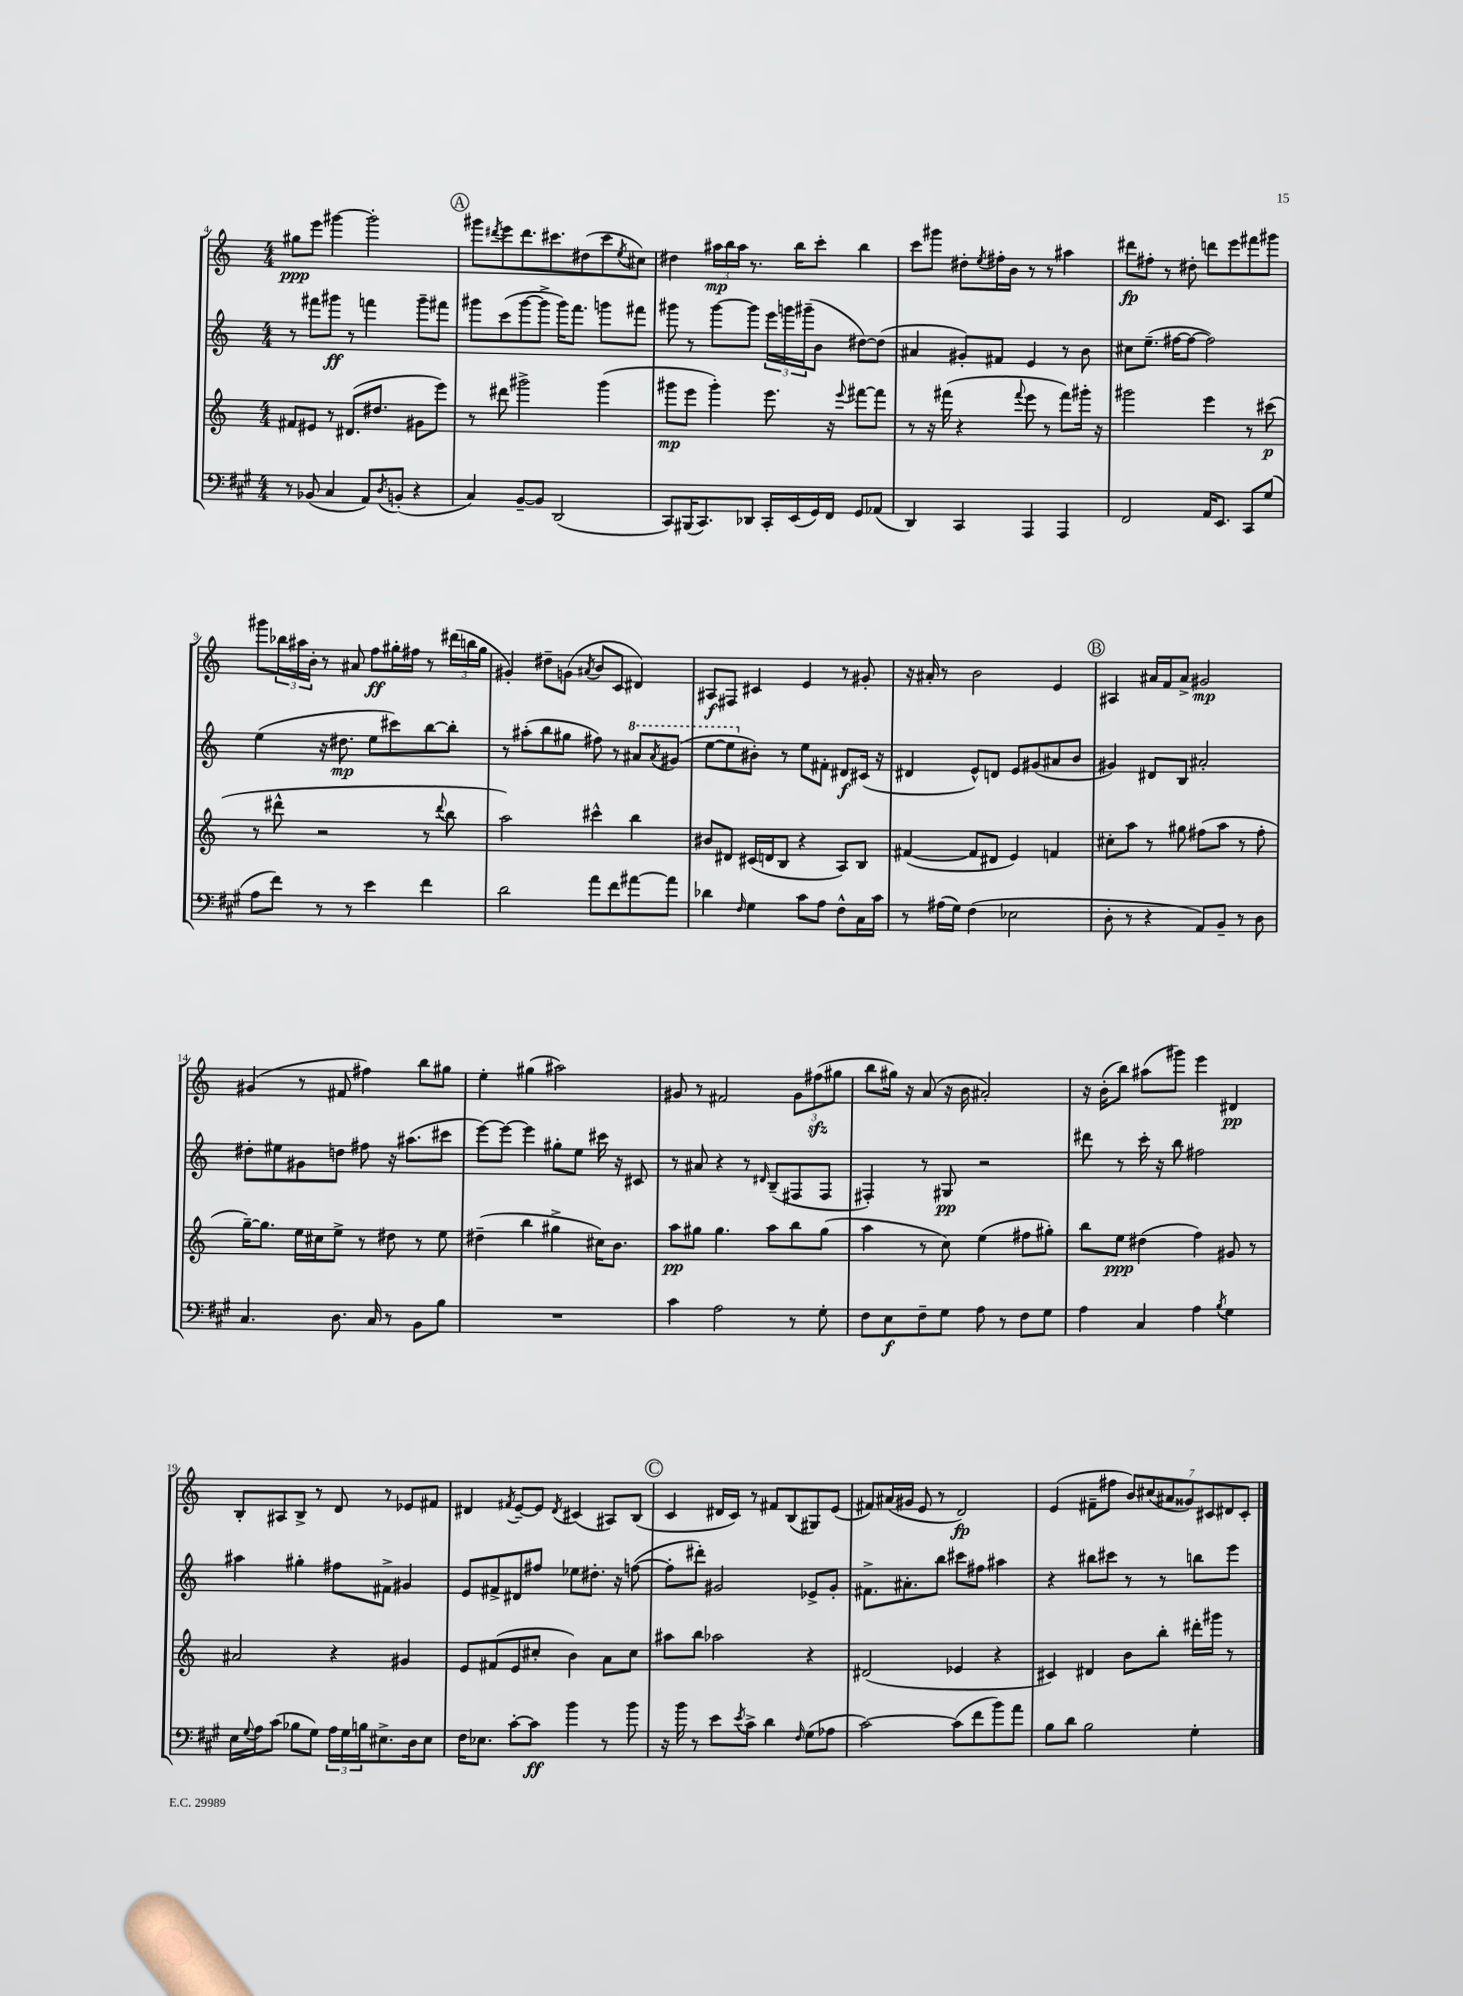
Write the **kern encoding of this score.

**kern	**dynam	**kern	**dynam	**kern	**dynam	**kern	**dynam
*part4	*part4	*part3	*part3	*part2	*part2	*part1	*part1
*staff4	*staff4	*staff3	*staff3	*staff2	*staff2	*staff1	*staff1
*clefF4	*	*clefG2	*	*clefG2	*	*clefG2	*
*k[f#c#g#]	*	*k[]	*	*k[]	*	*k[]	*
*M4/4	*	*M4/4	*	*M4/4	*	*M4/4	*
=4	=4	=4	=4	=4	=4	=4	=4
8r	.	8f#X/L	.	8r	.	8gg#X\L	ppp
(8BB-X/	.	8e#X/J	.	8fff#X\L	.	8eee\J	.
4C#/	.	8r	.	8ggg#X\J	ff	[4ggg#X\	.
.	.	(8.d#X/L	.	8r	.	.	.
8AA/L)	.	.	.	4fffn\	.	2ggg#'\]	.
.	.	8.dd#X/J	.	.	.	.	.
8qD/	.	.	.	.	.	.	.
(8BBn'/J	.	.	.	.	.	.	.
4r	.	8g#X\L	.	8ggg#~\L	.	.	.
.	.	8eee\J)	.	8fff#X\J	.	.	.
!!LO:REH:place=s1:t=A
=5	=5	=5	=5	=5	=5	=5	=5
4C#/)	.	8r	.	8ggg#X\L	.	8ggg#X\L	.
.	.	.	.	.	.	8qddd#X/	.
.	.	8ddd#X\	.	(8ccc\	.	8eee\	.
[8BB~/L	.	2ggg#X^\	.	[8ggg#\	.	8.ddd#\	.
8BB/J]	.	.	.	8ggg#^\J]	.	.	.
.	.	.	.	.	.	8.ccc#X\	.
(2DD/	.	.	.	16ggg#\KL)	.	.	.
.	.	.	.	8.fff\J	.	.	.
.	.	.	.	.	.	(8dd#X\	.
.	.	(4ggg#\	.	8gggn\L	.	8ccc#\	.
.	.	.	.	.	.	8qee/	.
.	.	.	.	8fff#X\J	.	8cc#X\J)	.
=6	=6	=6	=6	=6	=6	=6	=6
8CC#/L)	.	8ggg#X\L	mp	8ggg#X\	.	4dd#X\	.
(16BBB#X/K	.	8eee\J	.	8r	.	.	.
8.CC#/)	.	.	.	.	.	.	.
.	.	4ggg#'\)	.	[8ggg#\L	.	24aa#X\LL	mp
.	.	.	.	.	.	24bb\	.
.	.	.	.	.	.	24aa#\JJ	.
8DD-X/J	.	.	.	8ggg#\J]	.	8.r	.
16CC#'/LL	.	8.eee\	.	24eee\LL	.	.	.
.	.	.	.	24gggn\	.	.	.
(16EE/	.	.	.	.	.	16bb\KL	.
.	.	.	.	(24ggg#X~\J	.	.	.
16GG#/)	.	.	.	8b\J	.	8ccc'\J	.
16FF#/JJ	.	16r	.	.	.	.	.
.	.	8qqeee/	.	.	.	.	.
8GG#/L	.	[8fff#X\L	.	[8dd#X\L)	.	4bb\	.
(8AA-X/J	.	8fff#\J]	.	(8dd#\J]	.	.	.
=7	=7	=7	=7	=7	=7	=7	=7
4DD/)	.	8r	.	4a#X/	.	8ccc\L	.
.	.	16r	.	.	.	8ggg#X\J	.
.	.	(16fff#X\	.	.	.	.	.
4CC#/	.	4r	.	8g#X'/L)	.	8dd#X'\L	.
.	.	.	.	.	.	8qee/	.
.	.	.	.	8f#X/J	.	16ff#X'\L	.
.	.	.	.	.	.	16b\JJ	.
.	.	8qqfff#/	.	.	.	.	.
4AAA/	.	8eee\	.	4e/	.	8r	.
.	.	8r	.	.	.	8r	.
4AAA/	.	8fff#\L)	.	8r	.	4aa#X\	.
.	.	16ggg#X'\Jk	.	8b\	.	.	.
.	.	16r	.	.	.	.	.
=8	=8	=8	=8	=8	=8	=8	=8
2FF#/	.	2ggg#X\	.	8cc#X\L	.	8ddd#X\L	fp
.	.	.	.	(8.ee~\J	.	8ff#X'\J	.
.	.	.	.	.	.	8r	.
.	.	.	.	[16ff#X\KL	.	.	.
.	.	.	.	8ff#\J_	.	8dd#X'\	.
16AA/KL	.	4eee\	.	2ff#\])	.	8dddn\L	.
8.EE/J	.	.	.	.	.	.	.
.	.	.	.	.	.	8eee\	.
8CC#/L	.	8r	.	.	.	8fff#X\	.
(8G#/J	.	(8ccc#X\	p	.	.	8ggg#X\J	.
!!LO:LB:g=z
=9	=9	=9	=9	=9	=9	=9	=9
8A\L	.	8r	.	(4ee\	.	8ggg#X\L	.
8f#\J)	.	8ddd#X^^\	.	.	.	24bb-X\L	.
.	.	.	.	.	.	24aa#X\	.
.	.	.	.	.	.	24b'\JJ	.
8r	.	2r	.	16r	.	8r	.
.	.	.	.	8.dd#X\	mp	.	.
8r	.	.	.	.	.	8a#X/	.
4e\	.	.	.	8ee\L	.	8ff\L	ff
.	.	.	.	8ccc#X\)	.	16gg#X'\L	.
.	.	.	.	.	.	16ff#X\JJ	.
4f#\	.	8r	.	[8bb\	.	8r	.
.	.	8qqddd#/	.	.	.	.	.
.	.	8bb\	.	8bb'\J]	.	(24ddd#X\LL	.
.	.	.	.	.	.	24bbn\	.
.	.	.	.	.	.	24gg#\JJ	.
=10	=10	=10	=10	=10	=10	=10	=10
2d\	.	2aa\)	.	8r	.	4g#X'/)	.
.	.	.	.	(8aa#X'\L	.	.	.
.	.	.	.	8bb\	.	8dd#X~\L	.
.	.	.	.	8gg#X\J	.	(8gn\J	.
.	.	.	.	.	.	8qa#X/	.
8a\L	.	4ccc#X^^\	.	8ff#X\)	.	8b/L	.
8f#\	.	.	.	8r	.	8c/J	.
*	*	*	*	*8va	*	*	*
[8a#X\	.	4bb\	.	8aa#X/L	.	4d#X/)	.
.	.	.	.	8qaa#/	.	.	.
8a#\J]	.	.	.	(8gg#X/J	.	.	.
=11	=11	=11	=11	=11	=11	=11	=11
4d-X\	.	8b#X/L	.	[8eee\L	.	8A#X/L	f
.	.	8d#X/J	.	8eee\]	.	8F#X/J	.
16qqF#/	.	.	.	.	.	.	.
*	*	*	*	*X8va	*	*	*
4G#\	.	(16c#X/LL	.	8b#X'\J)	.	4c#X/	.
.	.	16dn/J	.	.	.	.	.
.	.	8B/J	.	8r	.	.	.
8c#\L	.	4r	.	8ee\L	.	4e/	.
8A\J	.	.	.	8f#X'\J	.	.	.
8F#^^\L	.	8A/L)	.	8d#X/L	f	8r	.
16C#\L	.	8B/J	.	(16c#X/Jk	.	8g#X'/	.
16c#\JJ	.	.	.	16r	.	.	.
=12	=12	=12	=12	=12	=12	=12	=12
8r	.	([4f#X/	.	4d#X/	.	16r	.
.	.	.	.	.	.	16a#X'/	.
(16A#X\LL	.	.	.	.	.	8r	.
16G#\JJ)	.	.	.	.	.	.	.
(4F#\	.	8f#/L]	.	8e^^/L)	.	2b\	.
.	.	8d#X/J	.	8dn/J	.	.	.
2E-X\	.	4e/)	.	8e/L	.	.	.
.	.	.	.	(8g#X/	.	.	.
.	.	4fn/	.	8a#X/	.	4e/	.
.	.	.	.	8b/J	.	.	.
!!LO:REH:place=s1:t=B
=13	=13	=13	=13	=13	=13	=13	=13
8D'\	.	8cc#X'\L	.	4g#X/)	.	4A#X/	.
8r	.	8aa\J	.	.	.	.	.
4r	.	8r	.	8d#X/L	.	16a#X/LL	.
.	.	.	.	.	.	16f/J	.
.	.	8gg#X\	.	8B/J	.	8a#^/J	.
8AA/L)	.	(8ff#X\L	.	2a#X'/	.	2g#X/	mp
8BB~/J	.	8aa\J	.	.	.	.	.
8r	.	8r	.	.	.	.	.
8D\	.	8ff#'\	.	.	.	.	.
!!LO:LB:g=z
=14	=14	=14	=14	=14	=14	=14	=14
4.C#/	.	[16gg~\KL)	.	8dd#X'\L	.	(4g#X/	.
.	.	8.gg\J]	.	.	.	.	.
.	.	.	.	8ee#X\	.	.	.
.	.	16ee\LL	.	8g#X\	.	8r	.
.	.	16cc#X\J	.	.	.	.	.
8.D\	.	8ee^\J	.	8ddn\J	.	8f#X/	.
.	.	8r	.	8ff#X\	.	4ff#X\)	.
16C#/	.	.	.	.	.	.	.
8r	.	8dd#X\	.	16r	.	.	.
.	.	.	.	(8.aa#X\L	.	.	.
8BB\L	.	8r	.	.	.	8bb\L	.
8B\J	.	8ee\	.	8ccc#X\J	.	8gg#X\J	.
=15	=15	=15	=15	=15	=15	=15	=15
1r	.	(4dd#X~\	.	[8eee\L)	.	4ee'\	.
.	.	.	.	8eee\J_	.	.	.
.	.	4bb\	.	4eee\]	.	(4gg#X\	.
.	.	4gg#X^\	.	8gg#X'\L	.	2aa#X\)	.
.	.	.	.	8ee\J	.	.	.
.	.	16cc#X\KL)	.	16ccc#X\	.	.	.
.	.	8.b\J	.	16r	.	.	.
.	.	.	.	8c#X/	.	.	.
=16	=16	=16	=16	=16	=16	=16	=16
4c#\	.	8aa\L	pp	8r	.	8g#X/	.
.	.	8gg#X\J	.	8a#X/	.	8r	.
2A\	.	4.gg#\	.	4r	.	2f#X/	.
.	.	.	.	8r	.	.	.
.	.	.	.	16qqd#X/	.	.	.
.	.	8aa\L	.	(8B~/L	.	.	.
8r	.	8bb\	.	8F#X/	.	12g#\L	.
.	.	.	.	.	.	(12ff#Xzz\	.
8G#'\	.	(8gg#\J	.	8F#/J	.	.	.
.	.	.	.	.	.	12gg#X\J	.
=17	=17	=17	=17	=17	=17	=17	=17
8F#\L	.	4aa\	.	4F#X'/)	.	8bb\L	.
8E\	f	.	.	.	.	16gg#X\Jk)	.
.	.	.	.	.	.	16r	.
8F#~\	.	8r	.	8r	.	(8a/	.
8G#\J	.	8cc\)	.	8G#X/	pp	16r	.
.	.	.	.	.	.	16b\	.
8A\	.	(4ee\	.	2r	.	2a#X'/)	.
8r	.	.	.	.	.	.	.
8F#\L	.	8ff#X\L	.	.	.	.	.
8G#\J	.	8gg#X'\J)	.	.	.	.	.
=18	=18	=18	=18	=18	=18	=18	=18
4A\	.	8bb\L	.	8ddd#X\	.	16r	.
.	.	.	.	.	.	(16b'\KL	.
.	.	8ee\J	ppp	8r	.	8bb\J)	.
4C#/	.	(4dd#X\	.	16ccc'\	.	(8aa#X\L	.
.	.	.	.	16r	.	.	.
.	.	.	.	8bb\	.	8ggg#X\J)	.
4A\	.	4ff\)	.	2ff#X\	.	4eee\	.
8qB/	.	.	.	.	.	.	.
4G#\	.	8g#X/	.	.	.	4d#X/	pp
.	.	8r	.	.	.	.	.
!!LO:LB:g=z
=19	=19	=19	=19	=19	=19	=19	=19
16E\LL	.	2a#X/	.	4aa#X\	.	8B'/L	.
8qqG#/	.	.	.	.	.	.	.
16A\J	.	.	.	.	.	.	.
(8c#\J	.	.	.	.	.	8A#X/	.
8B-X\L	.	.	.	4gg#X'\	.	8B^/J	.
8G#\J)	.	.	.	.	.	8r	.
24A\LL	.	4r	.	8ff#X\L	.	8d/	.
24G#\	.	.	.	.	.	.	.
24Bn\J	.	.	.	.	.	.	.
8.E#X^\	.	.	.	8f#X^\J	.	8r	.
.	.	4g#X/	.	4g#X/	.	8e-X/L	.
16D\k	.	.	.	.	.	.	.
8E#\J	.	.	.	.	.	8f#X/J	.
=20	=20	=20	=20	=20	=20	=20	=20
16F#\KL	.	8e/L	.	8e/L	.	4d#X/	.
8.E-X\J	.	.	.	.	.	.	.
.	.	(8f#X/	.	8f#X^/	.	.	.
.	.	.	.	.	.	8qf#X/	.
[8c#'\L	.	8e/	.	8d#X/	.	[8e~/L	.
8c#\J]	ff	8cc#X'/J	.	8ff#X/J	.	8e/J]	.
.	.	.	.	.	.	8qd#/	.
4b\	.	4b\)	.	8ee-X\L	.	(4c#X/	.
.	.	.	.	8.dd#X'\J	.	.	.
8r	.	8a\L	.	.	.	8A#X/L)	.
.	.	.	.	16r	.	.	.
8b\	.	8cc#\J	.	([8ffn\	.	(8B/J	.
!!LO:REH:place=s1:t=C
=21	=21	=21	=21	=21	=21	=21	=21
16r	.	8aa#X\L	.	8ff'\L]	.	4c/	.
16b\	.	.	.	.	.	.	.
8r	.	8bb\J	.	8ddd#X'\J)	.	.	.
8e\L	.	2aa-X\	.	2g#X/	.	16d#X/LL	.
.	.	.	.	.	.	16c/JJ)	.
8qe/	.	.	.	.	.	.	.
8c#^\J	.	.	.	.	.	8r	.
4d\	.	.	.	.	.	8f#X/L	.
.	.	.	.	.	.	(8B/	.
16qqF#/	.	.	.	.	.	.	.
(8G#\L	.	4r	.	8e-X^/L	.	8G#X/)	.
8A-X\J	.	.	.	8g#'/J	.	(8e/J	.
=22	=22	=22	=22	=22	=22	=22	=22
[2c#\)	.	(2d#X/	.	8.f#X^\L	.	8f#X/L)	.
.	.	.	.	.	.	(16a#X/L	.
.	.	.	.	8.a#X'\	.	16g#X/JJ	.
.	.	.	.	.	.	8e/	.
.	.	.	.	8bb\J	.	8r	.
(8c#\L]	.	4e-X/	.	8ccc#X\L	.	2d/)	fp
8f#\	.	.	.	8ff#X\J	.	.	.
8b\)	.	4r	.	4aa#X\	.	.	.
8a\J	.	.	.	.	.	.	.
=23	=23	=23	=23	=23	=23	=23	=23
8B\L	.	4c#X/)	.	4r	.	(4e/	.
8d\J	.	.	.	.	.	.	.
2B\	.	4d#X/	.	8bb#X\L	.	8f#X~\L	.
.	.	.	.	8ccc#X\J	.	8ff#X\J	.
.	.	8b\L	.	8r	.	14b/L)	.
.	.	.	.	.	.	(14cc#X/	.
.	.	8bb'\J	.	8r	.	.	.
.	.	.	.	.	.	14a#X/	.
.	.	.	.	.	.	14g##X/)	.
4G#'\	.	16ddd#X'\LL	.	8bbn\L	.	.	.
.	.	.	.	.	.	14c#X/	.
.	.	16ggg#X\JJ	.	.	.	.	.
.	.	.	.	.	.	14d#X/	.
.	.	8r	.	8eee\J	.	.	.
.	.	.	.	.	.	14c#'/J	.
==	==	==	==	==	==	==	==
*-	*-	*-	*-	*-	*-	*-	*-
